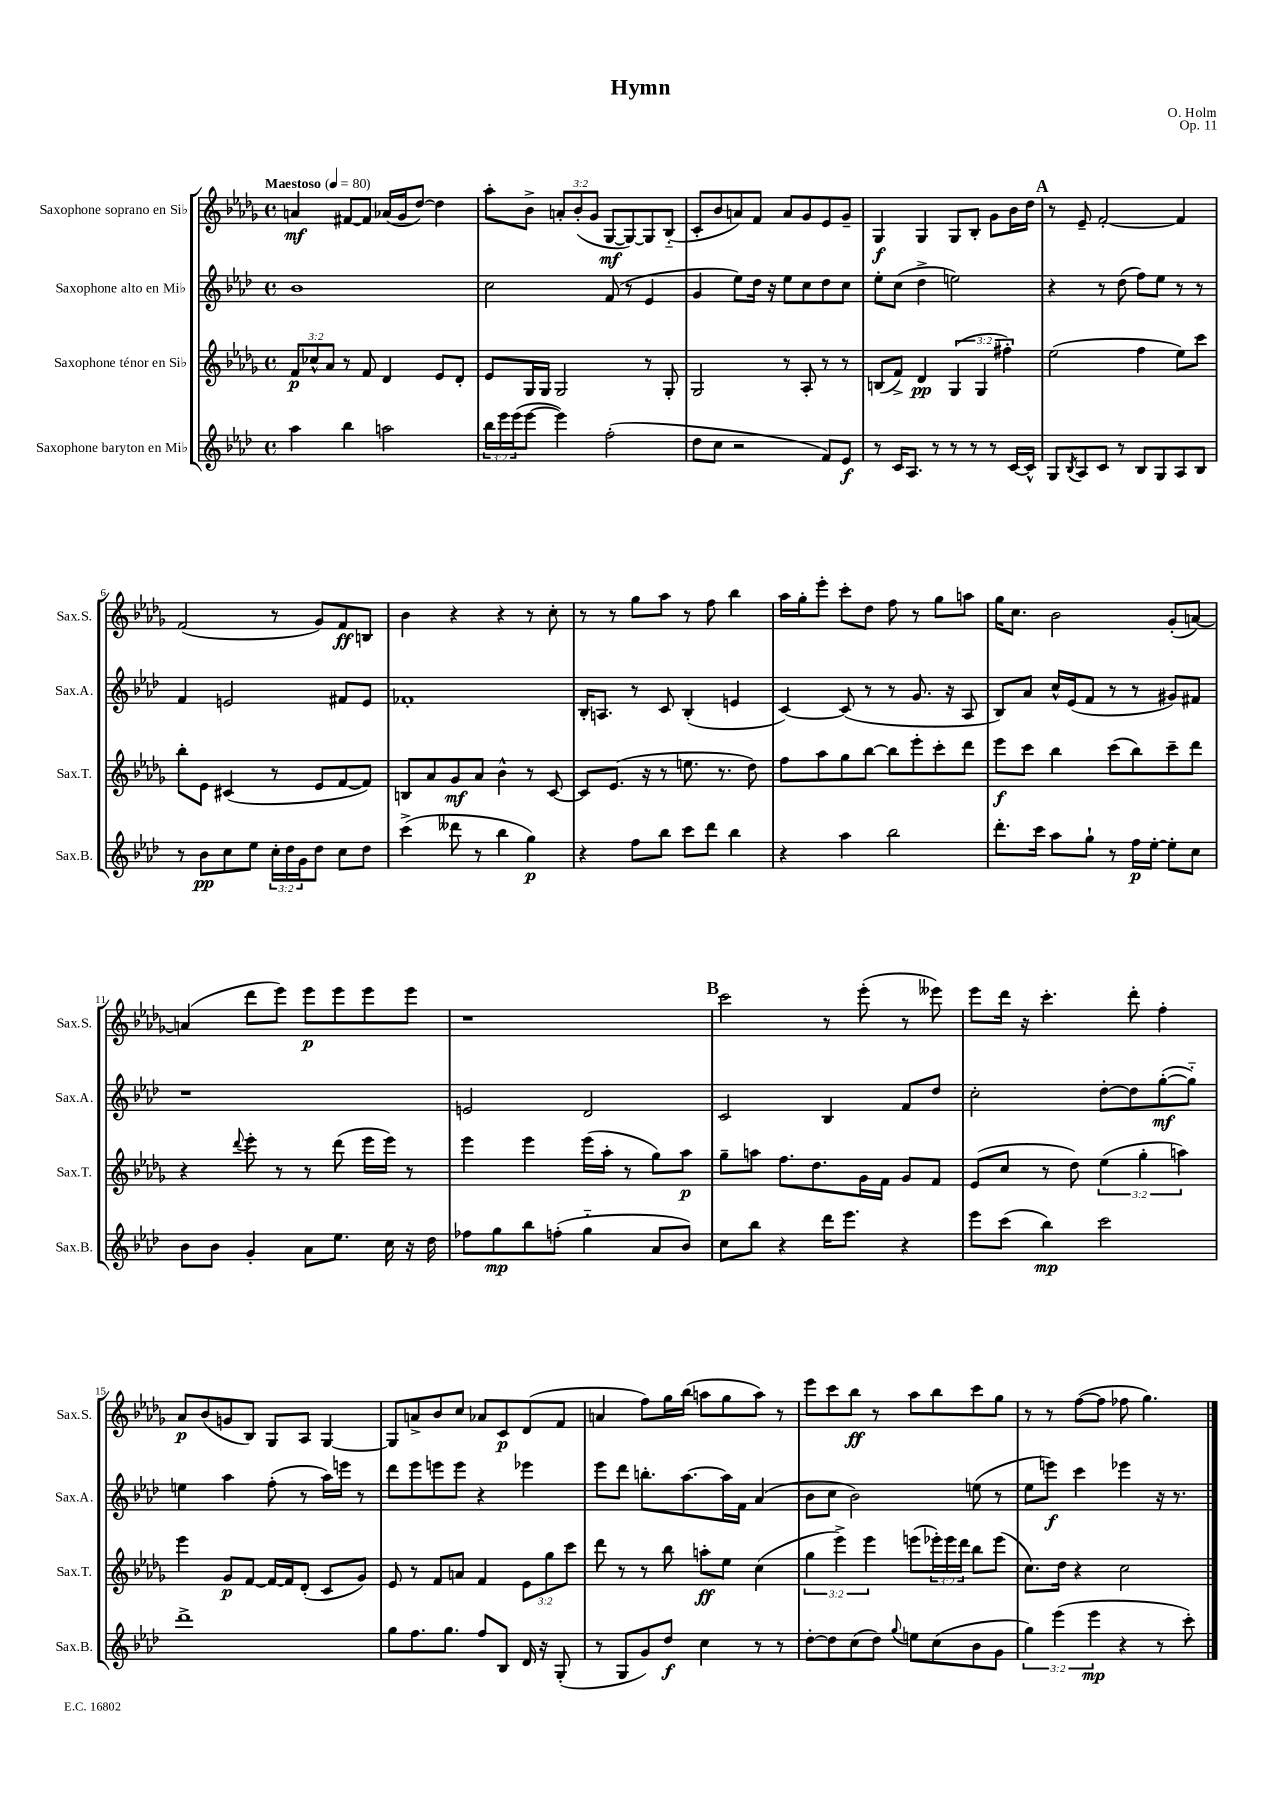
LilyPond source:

\header { title = "Hymn" composer = "O. Holm" opus = "Op. 11" }
<<
\new StaffGroup <<
\new Staff = "s0" \with { instrumentName = "Saxophone soprano en Sib" shortInstrumentName = "Sax.S." } {
    \clef treble \key des \major \defaultTimeSignature \time 4/4 \override Staff.TupletNumber.text = #tuplet-number::calc-fraction-text \tempo "Maestoso" 4 = 80
    a'4\mf fis'8~ fis'8 aes'16( ges'16 des''8~) des''4 |
    aes''8-. bes'8-> \tuplet 3/2 { a'8-. bes'8-.( ges'8 } ges8~\mf ges8~) ges8 bes8-_( |
    c'8-. bes'8 a'8) f'8 a'8 ges'8 ees'8 ges'8-- |
    ges4\f ges4 ges8 bes8-. ges'8 bes'16 des''16 |
    \mark \markup { \bold "A" } r8 ees'8-- f'2~-. f'4 |
    f'2( r8 ges'8) f'8\ff b8 |
    bes'4 r4 r4 r8 c''8-. |
    r8 r8 ges''8 aes''8 r8 f''8 bes''4 |
    aes''16 ges''16-. ees'''8-. c'''8-. des''8 f''8 r8 ges''8 a''8 |
    ges''16 c''8. bes'2 ges'8-.( a'8~) |
    a'4( des'''8 ees'''8) ees'''8\p ees'''8 ees'''8 ees'''8 |
    r1 |
    \mark \markup { \bold "B" } c'''2 r8 ees'''8-.( r8 eeses'''8) |
    ees'''8 des'''16 r16 c'''4.-. des'''8-. f''4-. |
    aes'8\p bes'8( g'8 bes8) ges8 aes8 ges4~ |
    ges8 a'8-> bes'8 c''8 aes'8 c'8\p des'8( f'8 |
    a'4 f''8) ges''16 bes''16( a''8 ges''8 a''8) r8 |
    ees'''8 c'''8 bes''8\ff r8 aes''8 bes''8 c'''8 ges''8 |
    r8 r8 f''8~( f''8 fes''8 ges''4.) \bar "|." |
}
\new Staff = "s1" \with { instrumentName = "Saxophone alto en Mib" shortInstrumentName = "Sax.A." } {
    \clef treble \key aes \major \defaultTimeSignature \time 4/4
    bes'1 |
    c''2 f'8( r8 ees'4 |
    g'4 ees''8) des''16 r16 ees''8 c''8 des''8 c''8 |
    ees''8-. c''8( des''4-> e''2) |
    \mark \markup { \bold "A" } r4 r8 des''8( f''8) ees''8 r8 r8 |
    f'4 e'2 fis'8 e'8 |
    fes'1-. |
    bes16-. a8. r8 c'8 bes4-.( e'4 |
    c'4~) c'8( r8 r8 g'8. r16 aes8 |
    bes8) aes'8 c''16-^ ees'16( f'8 r8 r8 gis'8) fis'8 |
    r1 |
    e'2 des'2 |
    \mark \markup { \bold "B" } c'2 bes4 f'8 des''8 |
    c''2-. des''8~-. des''8 g''8~-.\mf( g''8-_) |
    e''4 aes''4 f''8-.( r8 aes''16) e'''16 r8 |
    des'''8 ees'''8 e'''8 e'''8 r4 ees'''4 |
    ees'''8 des'''8 b''8.-. aes''8.~ aes''16 f'16 aes'4( |
    bes'8 c''8 bes'2) e''8( r8 |
    ees''8 e'''8\f) c'''4 ees'''4 r16 r8. \bar "|." |
}
\new Staff = "s2" \with { instrumentName = "Saxophone ténor en Sib" shortInstrumentName = "Sax.T." } {
    \clef treble \key des \major \defaultTimeSignature \time 4/4 \override Staff.TupletNumber.text = #tuplet-number::calc-fraction-text
    \tuplet 3/2 { f'8\p ces''8-^ aes'8 } r8 f'8 des'4 ees'8 des'8-. |
    ees'8 ges16 ges16 ges2 r8 ges8-. |
    ges2 r8 aes8-. r8 r8 |
    b8( f'8->) des'4\pp \tuplet 3/2 { ges4( ges4 fis''4-.) } |
    \mark \markup { \bold "A" } ees''2( f''4 ees''8) c'''8 |
    bes''8-. ees'8 cis'4( r8 ees'8 f'8~ f'8) |
    b8 aes'8 ges'8\mf aes'8 bes'4-^ r8 c'8~ |
    c'8 ees'8.( r16 r8 e''8. r8. des''8) |
    f''8 aes''8 ges''8 bes''8~ bes''8 ees'''8-. c'''8-. des'''8 |
    ees'''8\f c'''8 bes''4 c'''8( bes''8) c'''8-- des'''8 |
    r4 \appoggiatura { des'''8 } ees'''8-. r8 r8 des'''8( ees'''16 ees'''16) r8 |
    ees'''4 ees'''4 ees'''16( aes''16-. r8 ges''8) aes''8\p |
    \mark \markup { \bold "B" } ges''8-- a''8 f''8. des''8. ges'16 f'16 ges'8 f'8 |
    ees'8( c''8 r8 des''8) \tuplet 3/2 { ees''4( ges''4-. a''4) } |
    ees'''4 ges'8\p f'8~ f'16~ f'16 des'8-.( c'8 ges'8) |
    ees'8 r8 f'8 a'8 f'4 \tuplet 3/2 { ees'8 ges''8 c'''8 } |
    des'''8 r8 r8 bes''8 a''8-.\ff ees''8 c''4( |
    \tuplet 3/2 { ges''4 ees'''4->) ees'''4 } e'''8( \tuplet 3/2 { ees'''16-.) ees'''16 des'''16 } bes''8 ees'''8( |
    c''8.) des''16 r4 c''2 \bar "|." |
}
\new Staff = "s3" \with { instrumentName = "Saxophone baryton en Mib" shortInstrumentName = "Sax.B." } {
    \clef treble \key aes \major \defaultTimeSignature \time 4/4 \override Staff.TupletNumber.text = #tuplet-number::calc-fraction-text
    aes''4 bes''4 a''2 |
    \tuplet 3/2 { bes''16 ees'''16 ees'''16( } ees'''8~ ees'''4) f''2-.( |
    des''8 c''8 r2 f'8) ees'8\f |
    r8 c'16 aes8. r8 r8 r8 r8 c'16~ c'16-^ |
    \mark \markup { \bold "A" } g8 \acciaccatura { bes8 } aes8 c'8 r8 bes8 g8 aes8 bes8 |
    r8 bes'8\pp c''8 ees''8 \tuplet 3/2 { c''16-. des''16 g'16 } des''8 c''8 des''8 |
    c'''4->( deses'''8 r8 bes''4 g''4\p) |
    r4 f''8 bes''8 c'''8 des'''8 bes''4 |
    r4 aes''4 bes''2 |
    des'''8.-. c'''16 aes''8 g''8-! r8 f''16\p ees''16~-. ees''8-. c''8 |
    bes'8 bes'8 g'4-. aes'8 ees''8. c''16 r16 des''16 |
    fes''8 g''8\mp bes''8 f''8-.( g''4-_ aes'8 bes'8) |
    \mark \markup { \bold "B" } c''8 bes''8 r4 des'''16 ees'''8. r4 |
    ees'''8 c'''8( bes''4\mp) c'''2 |
    des'''1-> |
    g''8 f''8. g''8. f''8 bes8 des'16 r16 g8-.( |
    r8 g8 g'8) des''8\f c''4 r8 r8 |
    des''8~-. des''8 c''8( des''8) \appoggiatura { g''8 } e''8 c''8( bes'8 g'8 |
    \tuplet 3/2 { g''4) ees'''4( ees'''4\mp } r4 r8 c'''8-.) \bar "|." |
}
>>
>>
